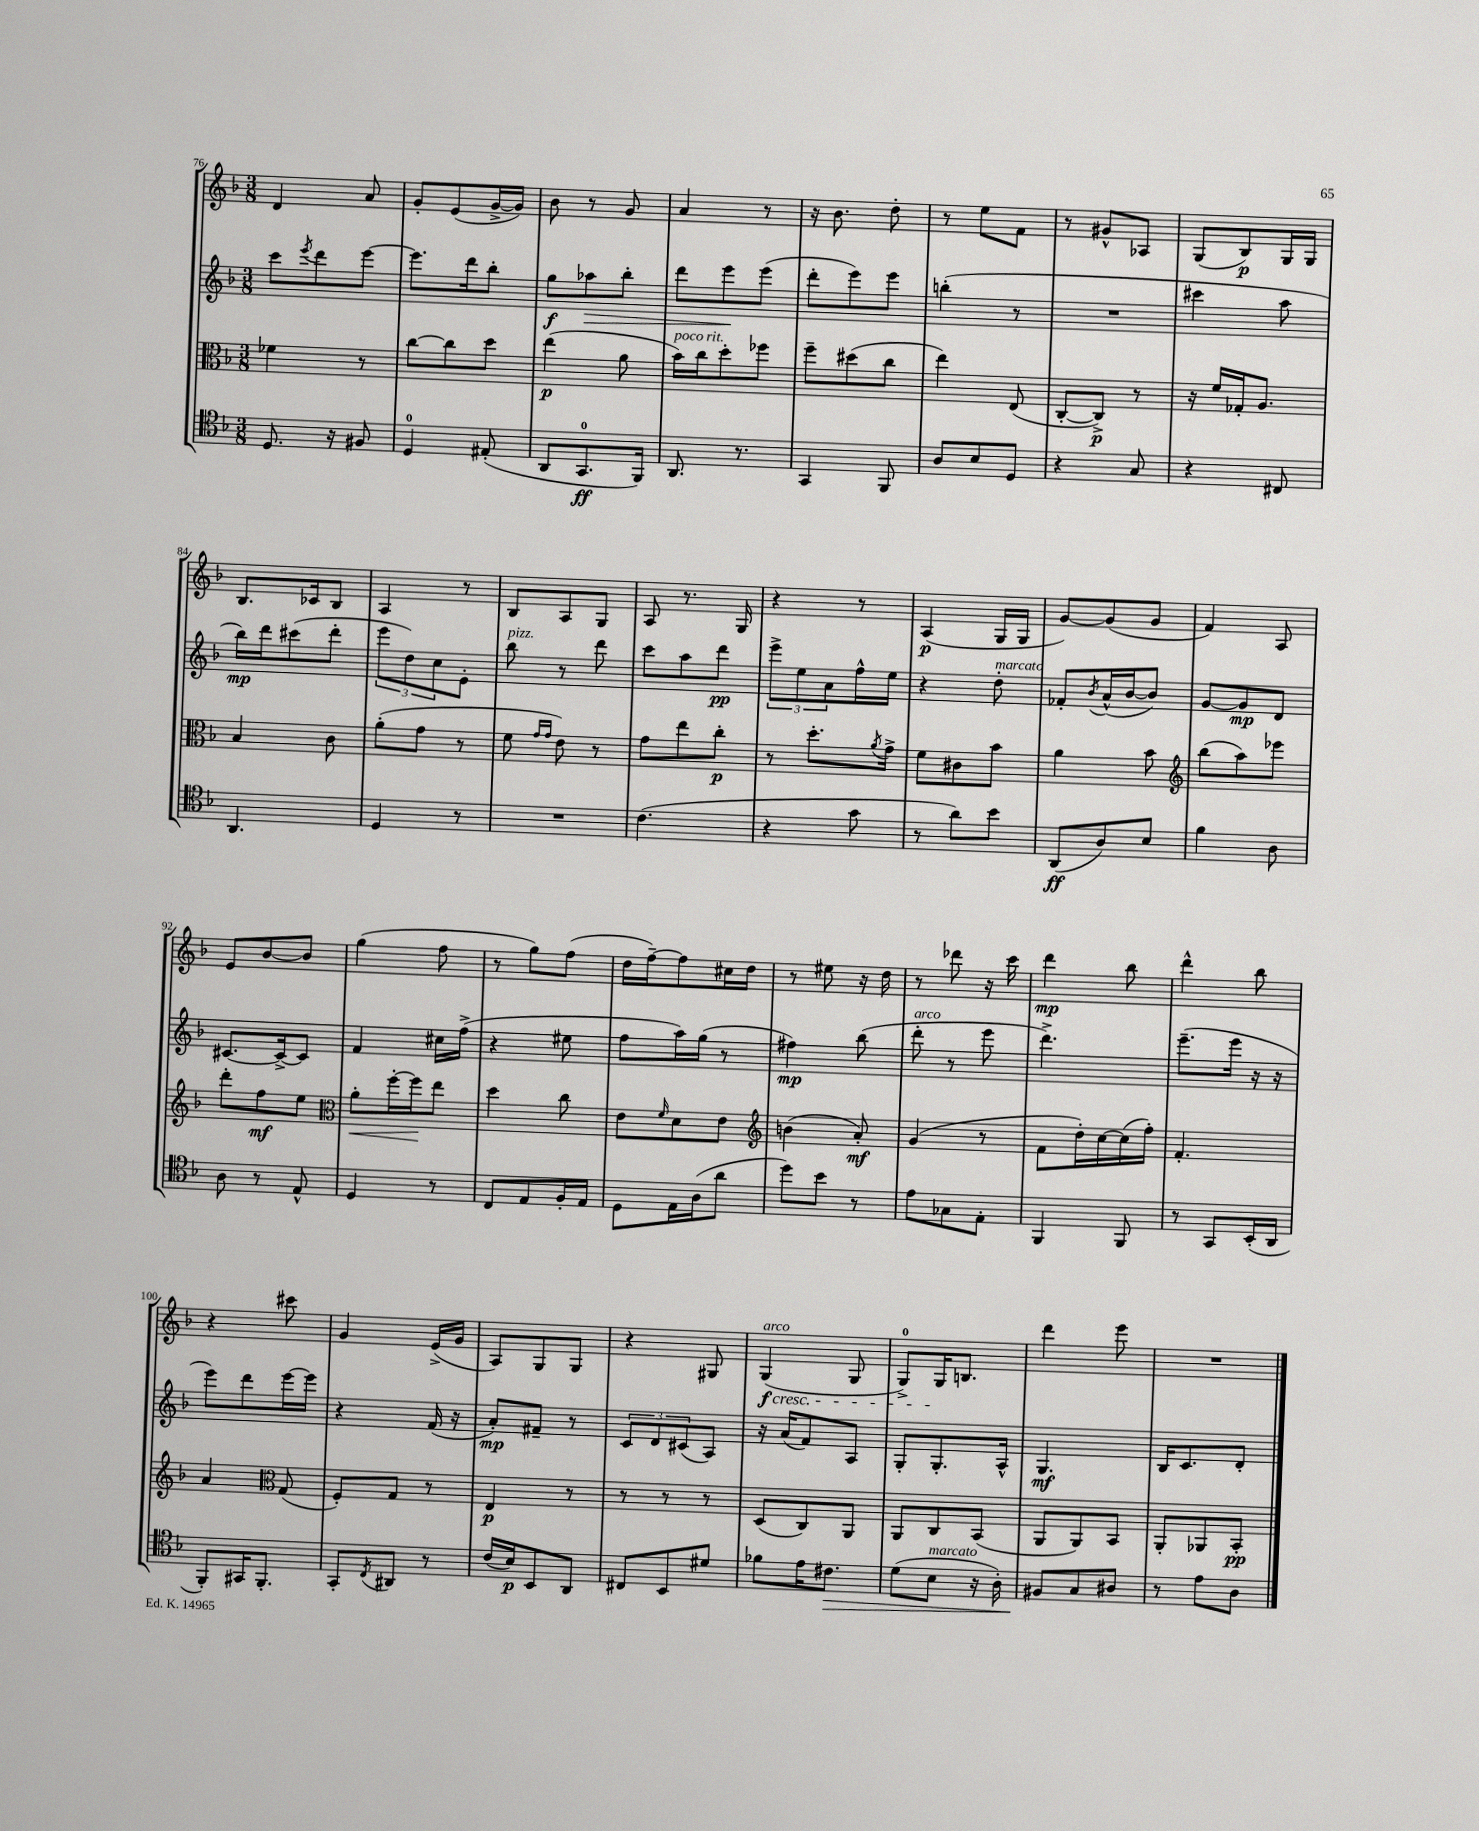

**kern	**dynam	**kern	**dynam	**kern	**dynam	**kern	**dynam
*part4	*part4	*part3	*part3	*part2	*part2	*part1	*part1
*staff4	*staff4	*staff3	*staff3	*staff2	*staff2	*staff1	*staff1
*clefC4	*	*clefC3	*	*clefG2	*	*clefG2	*
*k[b-]	*	*k[b-]	*	*k[b-]	*	*k[b-]	*
*M3/8	*	*M3/8	*	*M3/8	*	*M3/8	*
=76	=76	=76	=76	=76	=76	=76	=76
8.D/	.	4f-X\	.	8ccc\L	.	4d/	.
.	.	.	.	8qeee/	.	.	.
.	.	.	.	8ddd\	.	.	.
16r	.	.	.	.	.	.	.
8F#X/	.	8r	.	[8eee\J	.	8a/	.
=77	=77	=77	=77	=77	=77	=77	=77
4D/	.	[8cc\L	.	8.eee\L]	.	8g'/L	.
.	.	8cc\]	.	.	.	(8e/	.
.	.	.	.	16ddd\k	.	.	.
(8E#X'/	.	8dd\J	.	8bb-'\J	.	[16g^/L	.
.	.	.	.	.	.	16g/JJ])	.
=78	=78	=78	=78	=78	=78	=78	=78
8AA/L	.	(4ee\	p	8gg\L	f	8b-\	.
!	!	!	!	!	!LO:HP:b	!	!
8.GG/	ff	.	.	8aa-X\	>	8r	.
.	.	8a\	.	8bb-'\J	.	8g/	.
16FF/Jk)	.	.	.	.	.	.	.
=79	=79	=79	=79	=79	=79	=79	=79
!	!	!LO:TX:a:i:t=poco rit.	!	!	!	!	!
8.AA/	.	16b-\LL)	.	8ddd\L	.	4a/	.
.	.	16cc\J	.	.	.	.	.
.	.	8dd'\	.	8eee\	.	.	.
8.r	.	.	.	.	.	.	.
.	.	8ff-X\J	.	(8eee\J	]	8r	.
=80	=80	=80	=80	=80	=80	=80	=80
4GG/	.	8ff~\L	.	8ddd'\L	.	16r	.
.	.	.	.	.	.	8.b-\	.
.	.	(8dd#X\	.	8eee\)	.	.	.
8FF/	.	8cc\J	.	8eee\J	.	8dd'\	.
=81	=81	=81	=81	=81	=81	=81	=81
8A/L	.	4ee\)	.	(4bbn'\	.	8r	.
8B-/	.	.	.	.	.	8ee\L	.
8D/J	.	(8E/	.	8r	.	8f\J	.
=82	=82	=82	=82	=82	=82	=82	=82
4r	.	[8C'/L	.	4.r	.	8r	.
.	.	8C^/J])	p	.	.	8g#X^^/L	.
8G/	.	8r	.	.	.	8A-X/J	.
=83	=83	=83	=83	=83	=83	=83	=83
4r	.	16r	.	4ccc#X\	.	(8G/L	.
.	.	16f/LL	.	.	.	.	.
.	.	16G-X'/J	.	.	.	8B-/)	p
.	.	8.A/J	.	.	.	.	.
8C#X/	.	.	.	8aa\	.	16G/L	.
.	.	.	.	.	.	16G/JJ	.
!!LO:LB:g=z
=84	=84	=84	=84	=84	=84	=84	=84
4.AA/	.	4B-/	.	16bb-\LL)	mp	8.B-/L	.
.	.	.	.	16ddd\J	.	.	.
.	.	.	.	(8ccc#X\	.	.	.
.	.	.	.	.	.	16c-X/k	.
.	.	8c\	.	8ddd'\J	.	8B-/J	.
=85	=85	=85	=85	=85	=85	=85	=85
4D/	.	(8a'\L	.	12eee\L	.	4A/	.
.	.	.	.	12dd\)	.	.	.
.	.	8g\J	.	.	.	.	.
.	.	.	.	12cc\	.	.	.
8r	.	8r	.	8e'\J	.	8r	.
=86	=86	=86	=86	=86	=86	=86	=86
!	!	!	!	!LO:TX:a:i:t=pizz.	!	!	!
4.r	.	8f\	.	8bb-\	.	8B-/L	.
.	.	16qqg/LL	.	.	.	.	.
.	.	16qqg/JJ	.	.	.	.	.
.	.	8e\)	.	8r	.	8A/	.
.	.	8r	.	8ddd\	.	8G/J	.
=87	=87	=87	=87	=87	=87	=87	=87
(4.c\	.	8g\L	.	8ccc\L	.	8A/	.
.	.	8ee\	.	8aa\	.	8.r	.
.	.	8cc'\J	p	8ddd\J	pp	.	.
.	.	.	.	.	.	16G/	.
=88	=88	=88	=88	=88	=88	=88	=88
4r	.	8r	.	12eee^\L	.	4r	.
.	.	.	.	12ee\	.	.	.
.	.	8.dd'\L	.	.	.	.	.
.	.	.	.	12a\	.	.	.
8g\	.	.	.	16ff^^\L	.	8r	.
.	.	8qa/	.	.	.	.	.
.	.	16g^\Jk	.	16ee\JJ	.	.	.
=89	=89	=89	=89	=89	=89	=89	=89
8r	.	8f\L	.	4r	.	(4A/	p
8a\L)	.	8c#X\	.	.	.	.	.
!	!	!	!	!LO:TX:a:i:t=marcato	!	!	!
8b-\J	.	8b-\J	.	8dd'\	.	16G/LL	.
.	.	.	.	.	.	16G/JJ	.
=90	=90	=90	=90	=90	=90	=90	=90
(8AA/L	ff	4a\	.	8f-X'/L	.	[8g/L)	.
.	.	.	.	8qb-/	.	.	.
8A/)	.	.	.	(16a^^/L	.	(8g/]	.
.	.	.	.	[16b-/J	.	.	.
8B-/J	.	8b-\	.	8b-/J])	.	8g/J	.
=91	=91	=91	=91	=91	=91	=91	=91
*	*	*clefG2	*	*	*	*	*
4f\	.	(8bb-\L	.	[8g/L	.	4f/)	.
.	.	8aa\)	.	8g/]	mp	.	.
8A\	.	8eee-X\J	.	8d/J	.	8A/	.
!!LO:LB:g=z
=92	=92	=92	=92	=92	=92	=92	=92
8A\	.	8ddd'\L	.	[8.c#X/L	.	8e/L	.
8r	.	8ff\	mf	.	.	[8b-/	.
.	.	.	.	16c#^/k_	.	.	.
8E^^/	.	8ee\J	.	8c#/J]	.	8b-/J]	.
=93	=93	=93	=93	=93	=93	=93	=93
*	*	*clefC3	*	*	*	*	*
!	!	!	!LO:HP:b	!	!	!	!
4D/	.	8a'\L	<	4f/	.	(4gg\	.
.	.	[16ff'\L	.	.	.	.	.
.	.	16ff\J]	.	.	.	.	.
8r	.	8ee\J	[	16cc#X\LL	.	8ff\	.
.	.	.	.	(16ff^\JJ	.	.	.
=94	=94	=94	=94	=94	=94	=94	=94
8C/L	.	4dd\	.	4r	.	8r	.
8E/	.	.	.	.	.	8gg\L)	.
16F'/L	.	8cc\	.	8ee#X\	.	(8ff\J	.
16E/JJ	.	.	.	.	.	.	.
=95	=95	=95	=95	=95	=95	=95	=95
8D\L	.	8e\L	.	8ff\L	.	16dd\LL	.
.	.	.	.	.	.	[16ff~\J)	.
.	.	16qqf/	.	.	.	.	.
16E\L	.	8d\	.	16aa\L)	.	8ff\]	.
(16A\J	.	.	.	(16gg\JJ	.	.	.
8a\J	.	8e\J	.	8r	.	16cc#X\L	.
.	.	.	.	.	.	16dd\JJ	.
=96	=96	=96	=96	=96	=96	=96	=96
*	*	*clefG2	*	*	*	*	*
8dd\L)	.	(4bn\	.	4ff#X\)	mp	8r	.
8b-\J	.	.	.	.	.	8ee#X\	.
8r	.	8a'/)	mf	(8bb-\	.	16r	.
.	.	.	.	.	.	16dd\	.
=97	=97	=97	=97	=97	=97	=97	=97
!	!	!	!	!LO:TX:a:i:t=arco	!	!	!
8e\L	.	(4g/	.	8ddd'\	.	8r	.
8G-X\	.	.	.	8r	.	8ddd-X\	.
8E'\J	.	8r	.	8eee\	.	16r	.
.	.	.	.	.	.	16ccc\	.
=98	=98	=98	=98	=98	=98	=98	=98
4FF/	.	8f\L	.	4.ddd^\)	.	4ddd\	mp
.	.	16dd'\L)	.	.	.	.	.
.	.	[16cc\	.	.	.	.	.
8FF/	.	(16cc\]	.	.	.	8bb-\	.
.	.	16ff'\JJ)	.	.	.	.	.
=99	=99	=99	=99	=99	=99	=99	=99
8r	.	4.f'/	.	(8.eee~\L	.	4ddd^^\	.
8GG/L	.	.	.	.	.	.	.
.	.	.	.	16eee\Jk	.	.	.
(16BB-'/L	.	.	.	16r	.	8bb-\	.
16AA/JJ	.	.	.	16r	.	.	.
!!LO:LB:g=z
=100	=100	=100	=100	=100	=100	=100	=100
8FF'/L)	.	4a/	.	8eee\L)	.	4r	.
16GG#X/K	.	.	.	8ddd\	.	.	.
8.FF'/J	.	.	.	.	.	.	.
*	*	*clefC3	*	*	*	*	*
.	.	(8G/	.	[16eee\L	.	8ccc#X\	.
.	.	.	.	16eee\JJ]	.	.	.
=101	=101	=101	=101	=101	=101	=101	=101
8GG'/L	.	8F'/L)	.	4r	.	4g/	.
8qC/	.	.	.	.	.	.	.
8AA#X/J	.	8G/J	.	.	.	.	.
8r	.	8r	.	(16f/	.	(16e^/LL	.
.	.	.	.	16r	.	16g/JJ	.
=102	=102	=102	=102	=102	=102	=102	=102
(16c/LL	.	4E/	p	8a'/L)	mp	8A/L)	.
16B-/J)	p	.	.	.	.	.	.
8BB-/	.	.	.	8f#X~/J	.	8G/	.
8AA/J	.	8r	.	8r	.	8G/J	.
=103	=103	=103	=103	=103	=103	=103	=103
8C#X/L	.	8r	.	12c/L	.	4r	.
.	.	.	.	12d/	.	.	.
8BB-/	.	8r	.	.	.	.	.
.	.	.	.	(12c#X/	.	.	.
8d#X/J	.	8r	.	8A/J)	.	8G#X/	.
=104	=104	=104	=104	=104	=104	=104	=104
!	!	!	!	!	!	!LO:TX:a:i:t=arco	!
!	!	!	!	!	!	!LO:TX:b:i:t=cresc.	!
8f-X\L	.	(8D/L	.	16r	.	(4G/	f
.	.	.	.	(16a/KL	.	.	.
16e\K	.	8C/)	.	8f/)	.	.	.
!	!LO:HP:b	!	!	!	!	!	!
8.c#X\J	>	.	.	.	.	.	.
.	.	8AA/J	.	8A/J	.	8G/	.
=105	=105	=105	=105	=105	=105	=105	=105
(8d\L	.	8AA/L	.	8G'/L	.	8G^/L)	.
!LO:TX:a:i:t=marcato	!	!	!	!	!	!	!
8B-\J	.	8C/	.	8.G'/	.	16G/K	.
.	.	.	.	.	.	8.Bn/J	.
16r	.	(8BB-/J	.	.	.	.	.
16A'\)	.	.	.	16A^^/Jk	.	.	.
=106	=106	=106	=106	=106	=106	=106	=106
8F#X/L	.	8AA/L	.	4.G/	mf	4ddd\	.
8G/	]	8AA/)	.	.	.	.	.
8A#X/J	.	8BB-/J	.	.	.	8eee\	.
=107	=107	=107	=107	=107	=107	=107	=107
8r	.	8AA'/L	.	16B-/KL	.	4.r	.
.	.	.	.	8.c/	.	.	.
8e\L	.	8AA-X/	.	.	.	.	.
8A\J	.	8BB-'/J	pp	8d'/J	.	.	.
==	==	==	==	==	==	==	==
*-	*-	*-	*-	*-	*-	*-	*-
